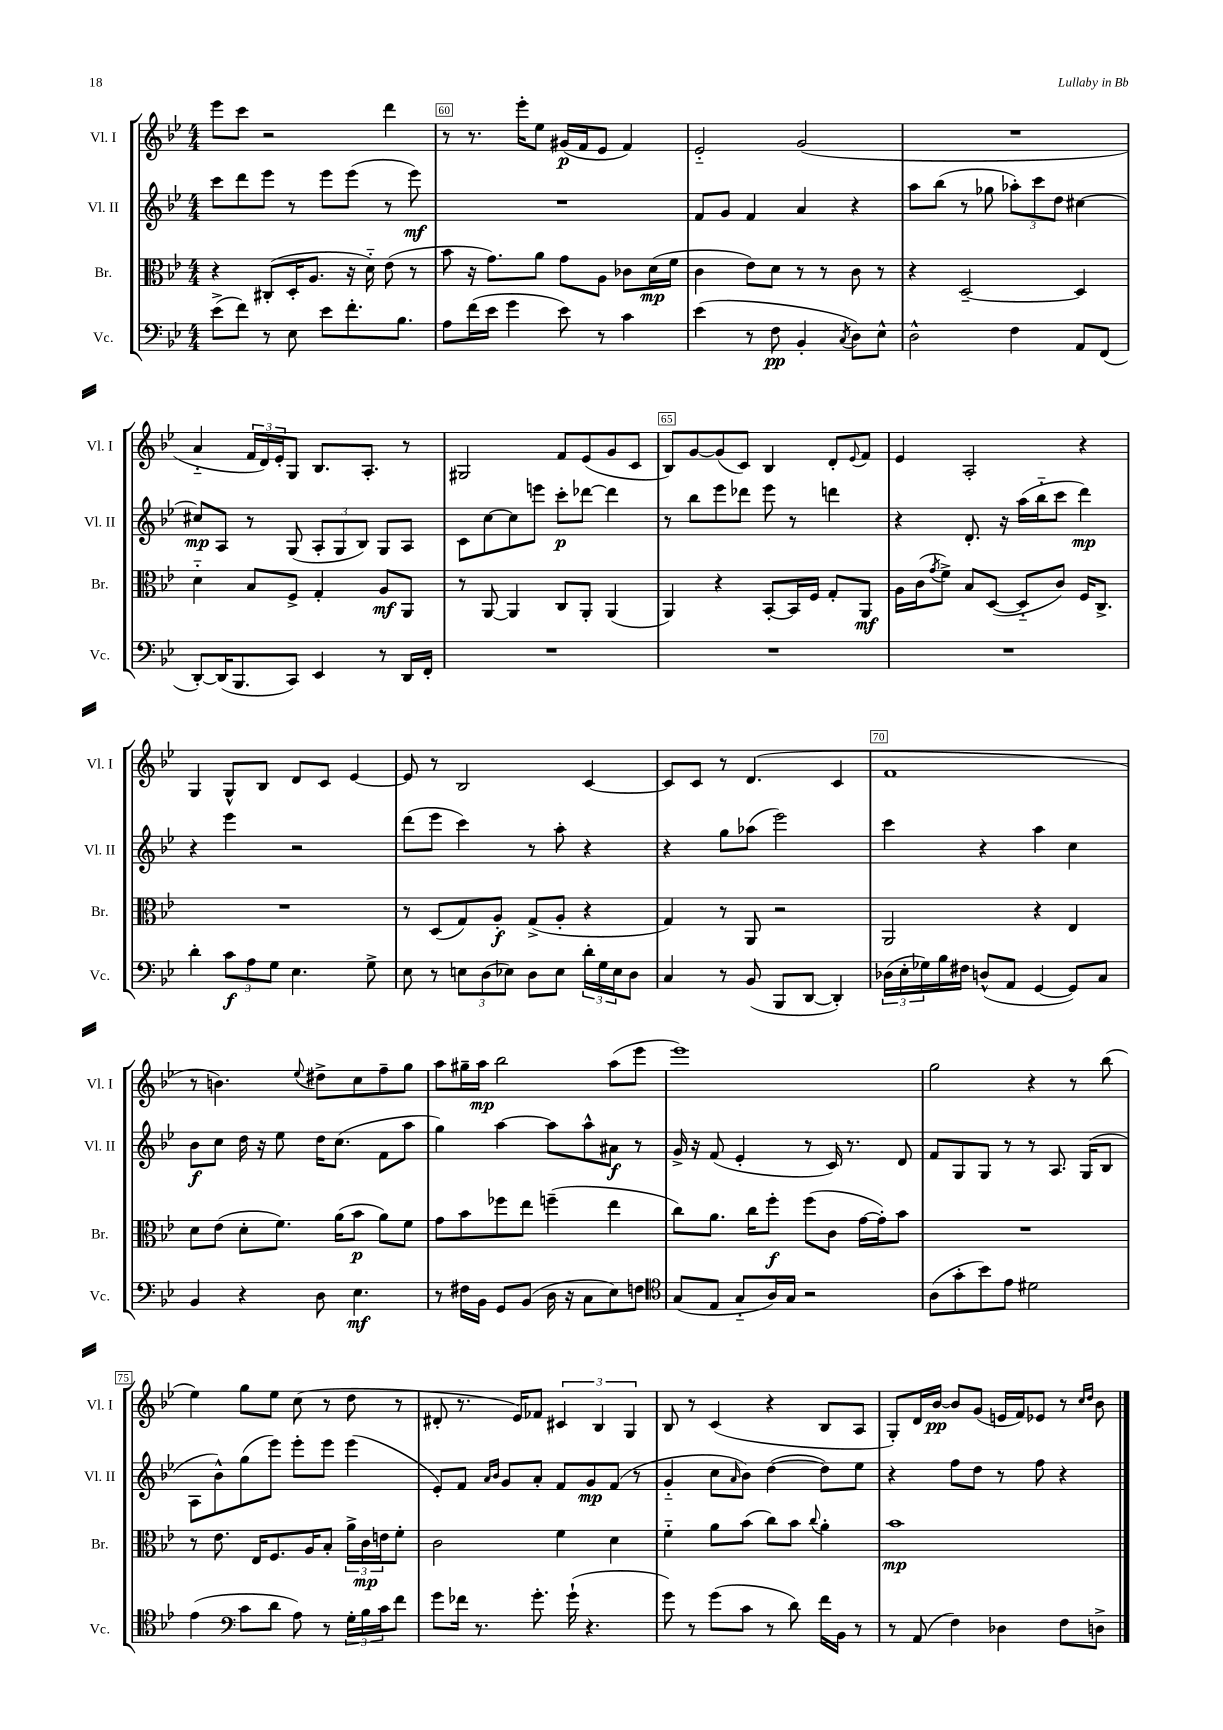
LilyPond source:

<<
\new StaffGroup <<
\new Staff = "s0" \with { instrumentName = "Vl. I" shortInstrumentName = "Vl. I" } {
    \clef treble \key bes \major \numericTimeSignature \time 4/4
    ees'''8 c'''8 r2 d'''4 |
    r8 r8. ees'''16-. ees''8 gis'16\p( f'16 ees'8 f'4) |
    ees'2-_ g'2( |
    R1 |
    a'4-_ \tuplet 3/2 { f'16 d'16) ees'16-. } g8 bes8. a8.-. r8 |
    gis2 f'8 ees'8( g'8 c'8 |
    bes8) g'8~ g'8( c'8) bes4 d'8-. \appoggiatura { ees'8 } f'8 |
    ees'4 a2-. r4 |
    g4 g8-^ bes8 d'8 c'8 ees'4~ |
    ees'8 r8 bes2 c'4~ |
    c'8 c'8 r8 d'4.( c'4 |
    f'1 |
    r8 b'4.) \appoggiatura { ees''8 } dis''8-> c''8 f''8-- g''8 |
    a''8 gis''16-- a''16\mp bes''2 a''8( ees'''8 |
    ees'''1) |
    g''2 r4 r8 bes''8( |
    ees''4) g''8 ees''8 c''8( r8 d''8 r8 |
    dis'8-. r8. ees'16) fes'8 \tuplet 3/2 { cis'4 bes4 g4 } |
    bes8 r8 c'4( r4 bes8 a8 |
    g8-.) d'16 bes'16~\pp bes'8 g'8( e'16 f'16) ees'8 r8 \grace { c''16 d''16 } bes'8 \bar "|." |
}
\new Staff = "s1" \with { instrumentName = "Vl. II" shortInstrumentName = "Vl. II" } {
    \clef treble \key bes \major \numericTimeSignature \time 4/4
    c'''8 d'''8 ees'''8 r8 ees'''8 ees'''8( r8 ees'''8\mf) |
    R1 |
    f'8 g'8 f'4 a'4 r4 |
    a''8 bes''8( r8 ges''8 \tuplet 3/2 { aes''8-.) c'''8 d''8 } cis''4~ |
    cis''8\mp a8 r8 g8( \tuplet 3/2 { a8-. g8 bes8) } g8 a8 |
    c'8 c''8~ c''8 e'''8 c'''8-.\p des'''8~ des'''4 |
    r8 bes''8 ees'''8 des'''8 ees'''8 r8 d'''4 |
    r4 d'8.-. r16 a''16( bes''16-_ c'''8 d'''4\mp) |
    r4 ees'''4 r2 |
    d'''8( ees'''8 c'''4) r8 a''8-. r4 |
    r4 g''8 aes''8( ees'''2) |
    c'''4 r4 a''4 c''4 |
    bes'8\f c''8 d''16 r16 ees''8 d''16 c''8.( f'8 a''8 |
    g''4) a''4~ a''8 a''8-^ ais'8\f r8 |
    g'16-> r16 f'8( ees'4-. r8 c'16) r8. d'8 |
    f'8 g8 g8 r8 r8 a8. g16( bes8 |
    a8 bes'8-^) g''8( ees'''8) ees'''8-. ees'''8 ees'''4( |
    ees'8-.) f'8 \grace { a'16 bes'16 } g'8 a'8-. f'8 g'8\mp f'8( r8 |
    g'4-_ c''8 \grace { a'16 } bes'8) d''4~( d''8) ees''8 |
    r4 f''8 d''8 r8 f''8 r4 \bar "|." |
}
\new Staff = "s2" \with { instrumentName = "Br." shortInstrumentName = "Br." } {
    \clef alto \key bes \major \numericTimeSignature \time 4/4
    r4 cis8-.( d16-. a8. r16 d'16-_) ees'8( r8 |
    bes'8 r16 g'8.) a'8 g'8 a8 ces'8 d'16\mp( f'16 |
    c'4 ees'8) d'8 r8 r8 c'8 r8 |
    r4 d2~-- d4 |
    d'4-_ bes8 f8-> g4-. a8\mf a,8 |
    r8 a,8~ a,4 c8 a,8-. a,4( |
    a,4) r4 bes,8~-. bes,16 f16 g8-. a,8\mf |
    a16 c'16( \acciaccatura { g'8 } f'8->) bes8 d8~( d8-_ c'8) f16 c8.-> |
    R1 |
    r8 d8( g8) a8-.\f g8->( a8-. r4 |
    g4) r8 a,8 r2 |
    a,2 r4 ees4 |
    d'8 ees'8( d'8-. f'8.) a'16( bes'8\p a'8) f'8 |
    g'8 bes'8 fes''8 ees''8 f''4--( ees''4 |
    c''8) a'8. c''16 f''8-.\f f''8( c'8 g'16~ g'16-.) bes'8 |
    R1 |
    r8 ees'8. ees16 f8. a16 bes8-. \tuplet 3/2 { a'16-> c'16\mp e'16 } f'8-. |
    c'2 f'4 d'4 |
    f'4-_ a'8 bes'8( c''8) bes'8 \appoggiatura { c''8 } a'4-. |
    bes'1\mp \bar "|." |
}
\new Staff = "s3" \with { instrumentName = "Vc." shortInstrumentName = "Vc." } {
    \clef bass \key bes \major \numericTimeSignature \time 4/4
    ees'8->( f'8) r8 ees8 ees'8 f'8.-. bes8. |
    a8 f'16( ees'16 g'4 ees'8) r8 c'4 |
    ees'4( r8 f8\pp bes,4-. \acciaccatura { c8 } d8) ees8-^ |
    d2-^ f4 a,8 f,8( |
    d,8~-.) d,16( bes,,8. c,8) ees,4 r8 d,16 f,16-. |
    R1 |
    R1 |
    R1 |
    d'4-. \tuplet 3/2 { c'8\f a8 g8 } ees4. g8-> |
    ees8 r8 \tuplet 3/2 { e8 d8( ees8) } d8 ees8 \tuplet 3/2 { d'16-. g16 ees16 } d8 |
    c4 r8 bes,8( bes,,8 d,8~ d,4-.) |
    \tuplet 3/2 { des16( ees16-. ges16) } bes16 fis16 d8-^( a,8 g,4~ g,8) c8 |
    bes,4 r4 d8 ees4.\mf |
    r8 fis16 bes,16 g,8 bes,8( d16 r16 c8 ees8) f8 |
    \clef tenor g8( ees8 g8-_ a16) g16 r2 |
    a8( g'8-. bes'8) ees'8 dis'2 |
    ees'4( \clef bass c'8 d'8 a8) r8 \tuplet 3/2 { g16-. bes16 c'16 } f'8 |
    g'8 fes'16 r8. g'8.-. g'16-!( r4. |
    g'8) r8 g'8( c'8 r8 d'8) f'16 bes,16 r8 |
    r8 a,8( f4) des4 f8 d8-> \bar "|." |
}
>>
>>
\layout { \context { \Score currentBarNumber = #59 \override BarNumber.break-visibility = ##(#f #t #t) barNumberVisibility = #(every-nth-bar-number-visible 5) \override BarNumber.stencil = #(make-stencil-boxer 0.1 0.3 ly:text-interface::print) } }
